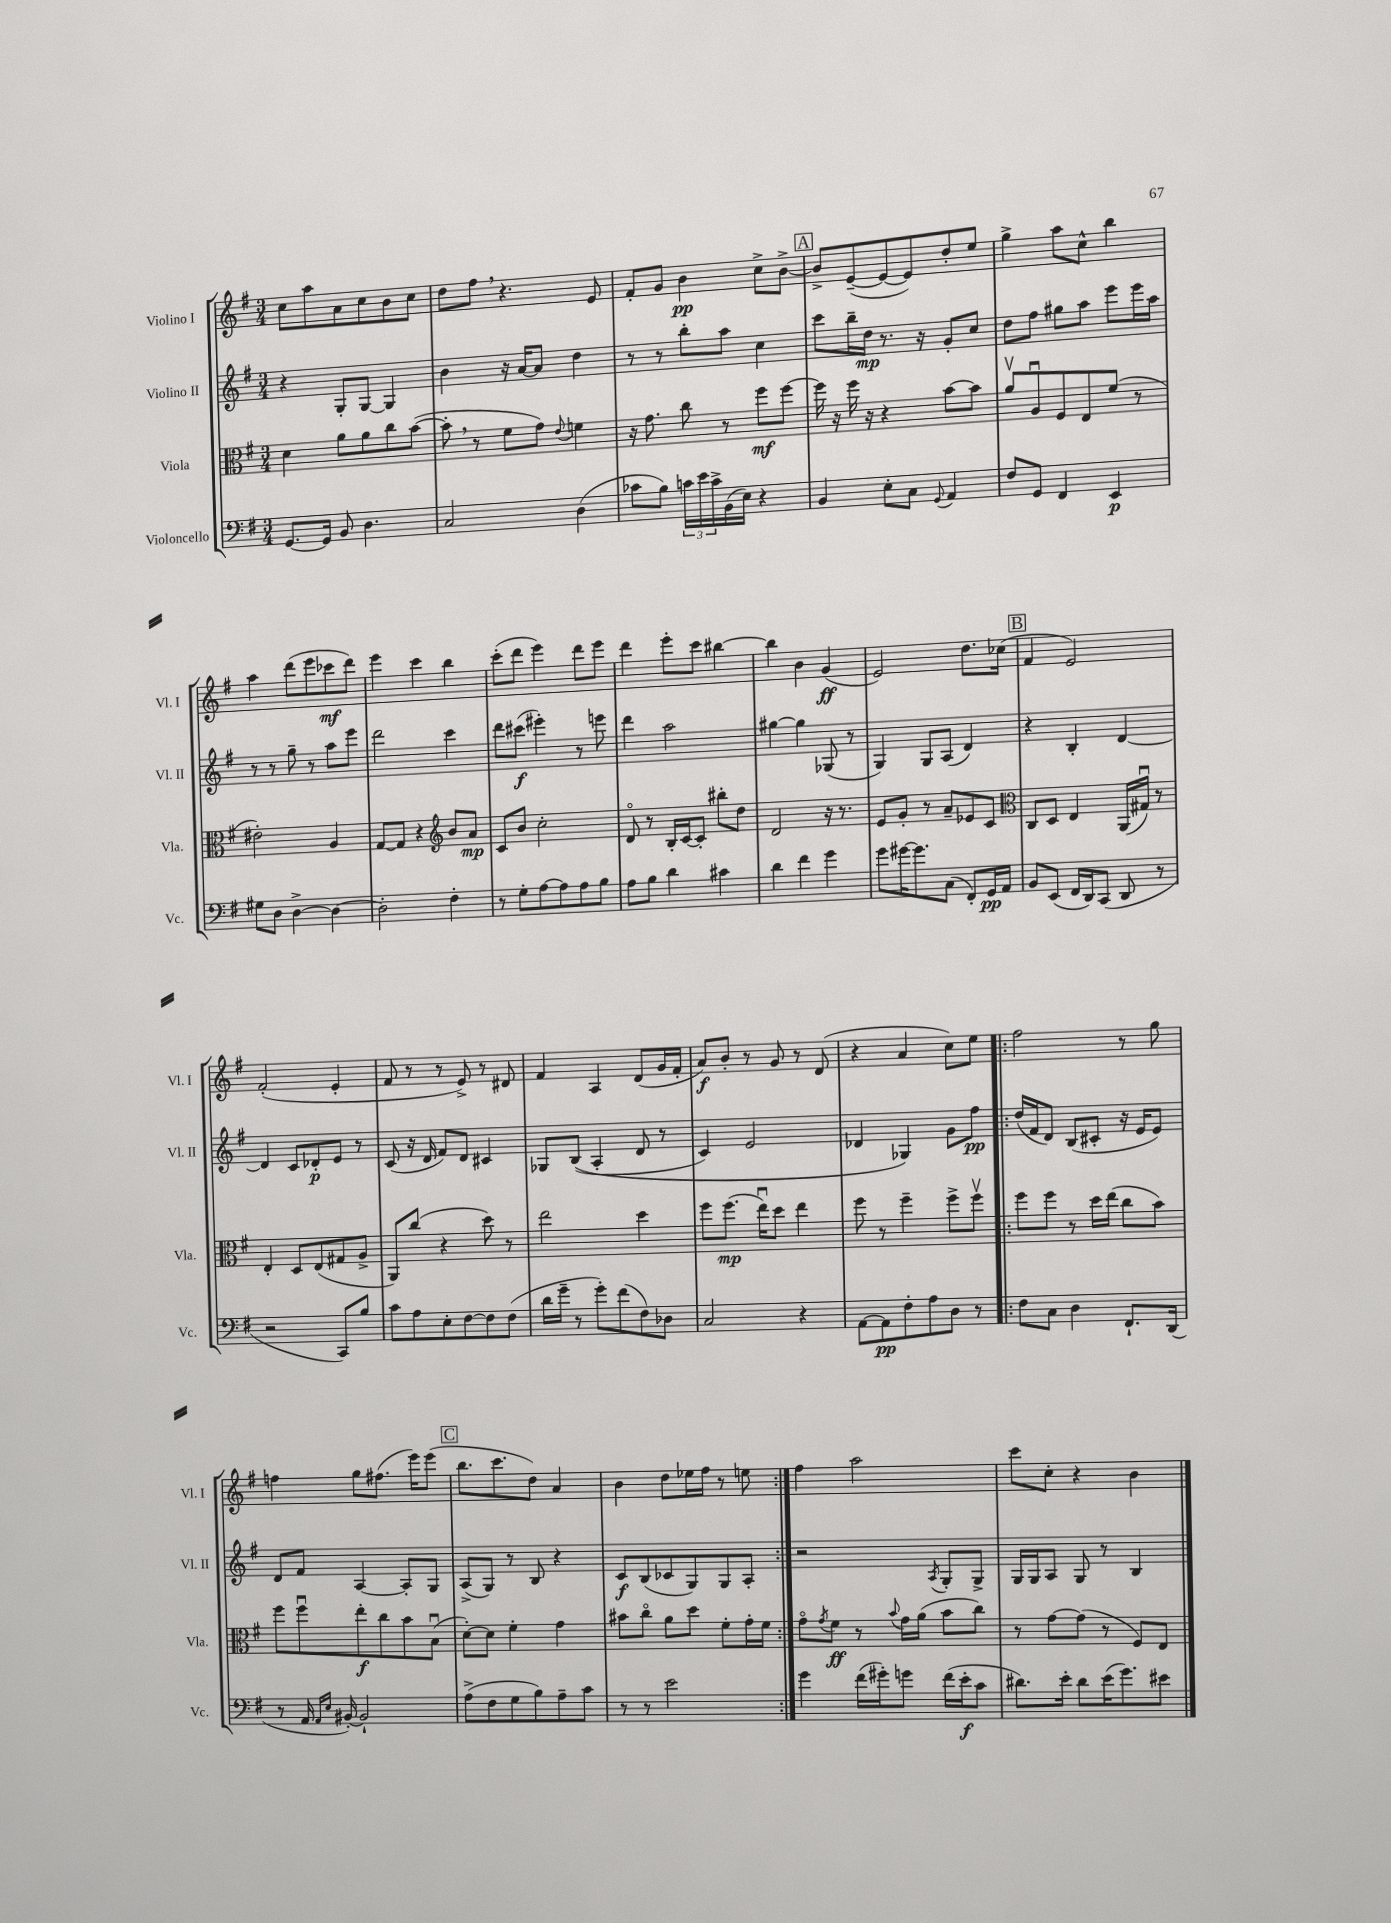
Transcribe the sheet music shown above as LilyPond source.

<<
\new StaffGroup <<
\new Staff = "s0" \with { instrumentName = "Violino I" shortInstrumentName = "Vl. I" } {
    \clef treble \key g \major \numericTimeSignature \time 3/4
    c''8 a''8 a'8 c''8 b'8 c''8 |
    d''8 fis''8 \breathe r4. e'8 |
    fis'8-. g'8 b'4\pp c''8-> b'8~-> |
    \mark \markup { \box "A" } b'8-> e'8~--( e'8~ e'8) d''8-. e''8 |
    g''4-> a''8 c''8-^ b''4 |
    a''4 d'''8( e'''8 ces'''8\mf d'''8) |
    e'''4 c'''4 b''4 |
    c'''8-.( d'''8 e'''4) d'''8 e'''8 |
    d'''4 e'''8-. c'''8 bis''4~ |
    bis''4 b'4 g'4\ff( |
    e'2) d''8. ces''16( |
    \mark \markup { \box "B" } fis'4 e'2) |
    fis'2-.( e'4-. |
    fis'8 r8 r8 e'8->) r8 dis'8 |
    fis'4 a4 d'8( g'16 fis'16-. |
    a'8\f) b'8-. r8 g'8 r8 d'8( |
    r4 a'4 c''8) e''8 |
    \repeat volta 2 { fis''2 r8 g''8 |
    f''4 g''8 fis''8.( e'''16) e'''8( |
    \mark \markup { \box "C" } b''8. c'''8. d''8) a'4 |
    b'4 d''8 ees''16 fis''16 r8 e''8 | }
    fis''4 a''2 |
    c'''8 c''8-. r4 b'4 \bar "|." |
}
\new Staff = "s1" \with { instrumentName = "Violino II" shortInstrumentName = "Vl. II" } {
    \clef treble \key g \major \numericTimeSignature \time 3/4
    r4 g8-. g8~ g4 |
    b'4 r16 a'16~ a'8 d''4 |
    r8 r8 b''8-. a''8 c''4 |
    \mark \markup { \box "A" } c'''8 b''16-- d''16\mp r8. r16 g'8-. c''8 |
    d''8 fis''8 gis''8 a''8 e'''8 e'''16 a''16 |
    r8 r8 g''8-- r8 a''8 e'''8 |
    d'''2 c'''4 |
    d'''8 cis'''8\f( eis'''4-.) r8 e'''8 |
    d'''4 a''2 |
    gis''4~ gis''4 ges8( r8 |
    g4) g8 a8( d'4) |
    \mark \markup { \box "B" } r4 b4-. d'4~ |
    d'4 c'8 des'8-.\p e'8 r8 |
    c'8( r16 d'16 fis'8) d'8 cis'4 |
    ges8 b8(\( a4-. d'8 r8 |
    c'4) e'2 |
    des'4 ges4\) g'8 fis''8\pp |
    \repeat volta 2 { d''16( fis'16 d'8) b8( cis'8-. r16 e'16 e'8) |
    d'8 fis'8 a4~ a8-. g8 |
    \mark \markup { \box "C" } a8->( g8) r8 b8 r4 |
    c'8\f b8( ces'8 g8) g8 a8-. | }
    r2 \acciaccatura { a8 } g8-. g8-> |
    g16 g16 a8 g8 r8 b4 \bar "|." |
}
\new Staff = "s2" \with { instrumentName = "Viola" shortInstrumentName = "Vla." } {
    \clef alto \key g \major \numericTimeSignature \time 3/4
    d'4 a'8 a'8 c''8 b'8~( |
    b'8-. \breathe r8 fis'8 g'8) \appoggiatura { e'8 } f'4 |
    r16 g'8. c''8 r8 fis''8\mf fis''8~ |
    \mark \markup { \box "A" } fis''16 r16 fis''16 r16 r4 b'8~ b'8 |
    a'8\upbow a8\downbow fis8 e8 fis'8( r8 |
    eis'2-.) a4 |
    g8~ g8 r4 \clef treble b'8 a'8\mp |
    c'8 b'8 c''2-. |
    d'8\flageolet r8 b16-. c'16~ c'8-. bis''8-. d''8 |
    d'2 r16 r8. |
    e'8 g'8-. r8 a'8-- ees'8 c'8 |
    \mark \markup { \box "B" } \clef alto c8 d8 e4 a,16( gis16\downbow) r8 |
    e4-. d8 e8( gis8 a8-> |
    a,8) c''8( r4 d''8) r8 |
    e''2 d''4 |
    fis''8 fis''8.\mp( e''16\downbow) d''8 e''4 |
    fis''8 r8 fis''4-- fis''8-> fis''8\upbow |
    \repeat volta 2 { fis''8 fis''8 r8 d''16 e''16( c''8 b'8) |
    fis''8 fis''8\downbow e''8-.\f c''8 b'8 b8\downbow( |
    \mark \markup { \box "C" } d'8~-.) d'8 fis'4-. g'4 |
    bis'8 c''8\flageolet a'8 d''8 fis'8-. g'16-. fis'16 | }
    g'8\flageolet \acciaccatura { g'8 } fis'8\ff r8 \appoggiatura { b'8 } g'16 a'16( b'8 c''8) |
    r8 g'8~ g'8( r8 fis8) e8 \bar "|." |
}
\new Staff = "s3" \with { instrumentName = "Violoncello" shortInstrumentName = "Vc." } {
    \clef bass \key g \major \numericTimeSignature \time 3/4
    g,8.~ g,16 b,8 d4. |
    c2 d4( |
    ces'8 b8) \tuplet 3/2 { c'16 e'16 c'16-> } b,16( e16) r4 |
    \mark \markup { \box "A" } b,4 e8-. c8 \appoggiatura { g,8 } a,4 |
    fis8 g,8 fis,4 e,4\p |
    gis8 d8 d4~-> d4~ |
    d2-. fis4-. |
    r8 g8-. a8~ a8 a8 b8 |
    a8 b8 d'4 cis'4 |
    d'4 fis'4 g'4 |
    g'8 gis'16~ gis'8. c8( fis,8-.) g,16\pp a,16 |
    \mark \markup { \box "B" } b,8 e,8( fis,16 d,16) c,8( d,8 r8 |
    r2 c,8) b8 |
    c'8 a8 e8-. fis8~ fis8 fis8( |
    d'16 g'16-- r8 g'8-.) fis'8( fis8) des8 |
    c2 r4 |
    a,8~ a,8\pp fis8-. a8 d8 r8 |
    \repeat volta 2 { fis8 c8 d4 fis,8.-! d,16( |
    r8 a,16 \grace { a,16 e16 } bis,16~-.) bis,2-! |
    \mark \markup { \box "C" } a8->( fis8 g8 b8) a8-- c'8 |
    r8 r8 e'2 | }
    g'4 fis'16( gis'16-.) g'8 fis'16( e'16-.\f c'8 |
    dis'8.) e'16-. dis'8 e'16( g'8.) eis'8 \bar "|." |
}
>>
>>
\layout { \context { \Score \remove "Bar_number_engraver" } }
